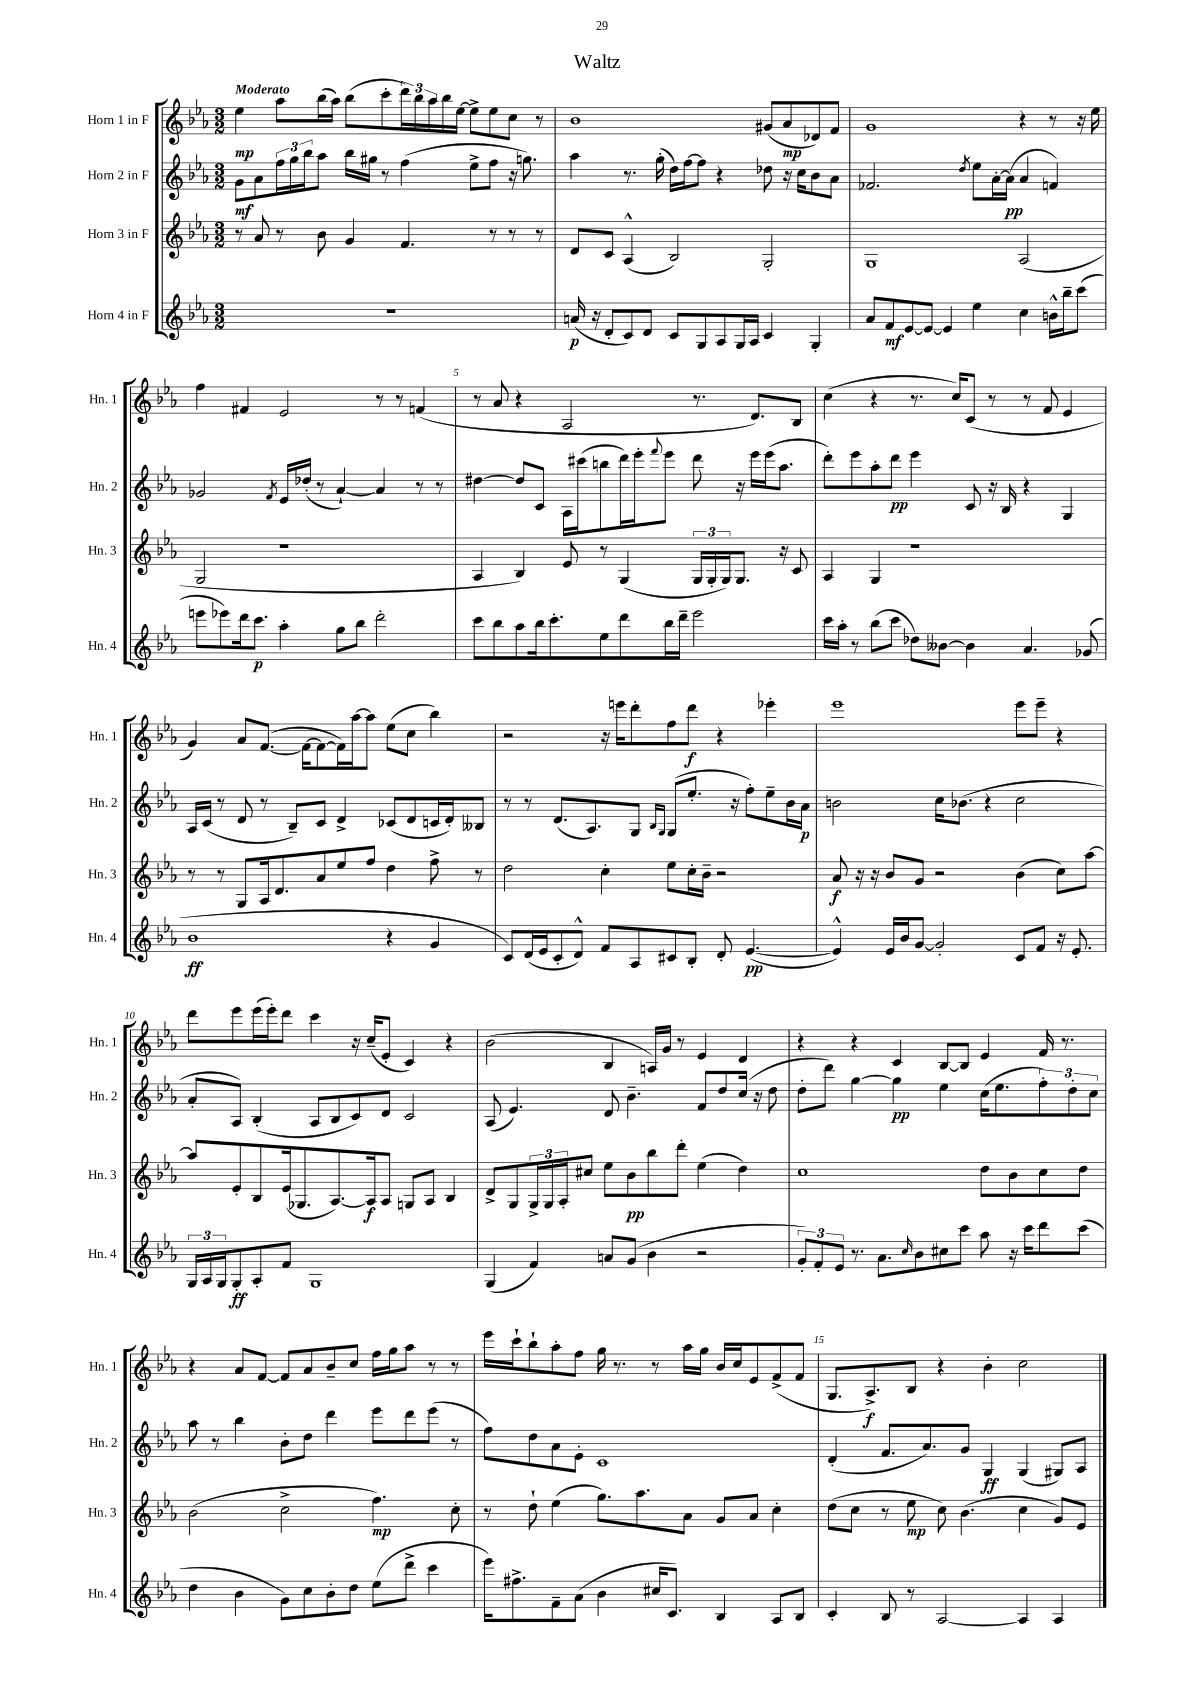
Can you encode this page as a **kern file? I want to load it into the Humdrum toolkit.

**kern	**kern	**kern	**kern
*staff4	*staff3	*staff2	*staff1
*clefG2	*clefG2	*clefG2	*clefG2
*k[b-e-a-]	*k[b-e-a-]	*k[b-e-a-]	*k[b-e-a-]
*M3/2	*M3/2	*M3/2	*M3/2
1.r	8r	8g\L	4ee-\
.	8a-/	8a-\	.
.	8r	24ff\L	8aa-\L
.	.	24gg\	.
.	.	24bb-\J	.
.	8b-\	8aa-\J	(16bb-\L
.	.	.	16aa-\JJ)
.	4g/	16bb-\LL	(8bb-\L
.	.	16gg#\JJ	.
.	.	8r	8ccc'\
.	4.f/	(4ff\	24ddd\L)
.	.	.	24bb-\
.	.	.	24aa-\
.	.	.	16bb-\
.	.	.	[16ee-\JJ
.	.	8ee-^\L	8ee-^\]L
.	8r	8ff\J	8ee-\
.	8r	16r	8cc\J
.	.	8.gg\)	.
.	8r	.	8r
=	=	=	=
(16a/	8d/L	4aa-\	1b-
16r	.	.	.
8d'/L	8c/J	.	.
8c/)	(4A-^^/	8.r	.
8d/J	.	.	.
.	.	(16gg'\	.
8c/L	2B-/)	16dd\LL)	.
.	.	[16ff\J	.
8G/	.	8ff\]J	.
8A-/	.	4r	.
16G/L	.	.	.
16A-/JJ	.	.	.
4c/	2G'/	8dd-\	(8g#/L
.	.	16r	8a-/
.	.	16cc\LK	.
4G'/	.	8b-\	8d-/)
.	.	8a-\J	8f/J
=	=	=	=
8a-/L	1G	2.f-/	1g
8f/	.	.	.
[8e-/	.	.	.
8e-/_J	.	.	.
4e-/]	.	.	.
.	.	8qdd/	.
4ee-\	.	8ee-\L	.
.	.	[16a-'\L	.
.	.	(16a-\]JJ	.
4cc\	(2A-/	4a-/	4r
16b^^\LL	.	4f/)	8r
16bb-~\J	.	.	.
(8ccc\J	.	.	16r
.	.	.	16ee-\
=	=	=	=
8eee\L	2G/	2g-/	4ff\
8eee-\)	.	.	.
16ddd\k	.	.	4f#/
8.ccc\J	.	.	.
.	.	8qf/	.
4aa-'\	1r	16e-/LL	2e-/
.	.	(16dd-'/JJ	.
.	.	8r	.
8gg\L	.	[4a-`/)	.
8bb-\J	.	.	.
2ddd'\	.	4a-/]	8r
.	.	.	8r
.	.	8r	(4f/
.	.	8r	.
=	=	=	=
8ccc\L	4A-/	[4dd#\	8r
8bb-\	.	.	8a-/
8aa-\	4B-/)	8dd#/]L	4r
16bb-\k	.	8c/J	.
8.ccc'\	.	.	.
.	8e-/	16A-\LL	2A-/
.	.	(16ccc#\J	.
8ee-\	8r	8bb\	.
8ddd\	(4G/	16ddd\L)	.
.	.	16eee-'\J	.
.	.	8qqfff/	.
16bb-\L	.	8eee-\J	.
16ddd~\JJ	.	.	.
2eee-\	24G/LL	8ddd\	8.r
.	24G'/	.	.
.	24G/J)	.	.
.	8.G/J	16r	.
.	.	16eee-\LL	8.d/L)
.	.	(16eee-\J	.
.	16r	8.aa-\J	.
.	8c/	.	8B-/J
=	=	=	=
16ccc\LL	4A-/	8ddd'\L)	(4cc\
16aa-'\JJ	.	.	.
8r	.	8eee-\	.
(8bb-\L	4G/	8aa-'\	4r
8ccc\J	.	8ddd\J	.
8dd-\L)	1r	4eee-\	8.r
[8b--\J	.	.	.
.	.	.	16cc/LK)
4b--\]	.	8c/	(8c/J
.	.	16r	8r
.	.	16B-/	.
4.a-/	.	4r	8r
.	.	.	8f/
.	.	4G/	4e-/
(8g-/	.	.	.
=	=	=	=
1b-	8r	16A-/LL	4g/)
.	.	(16c/JJ	.
.	8r	8r	.
.	8G/L	8d/	8a-/L
.	16A-/k	8r	([8.f/J
.	8.d/	.	.
.	.	8B-~/L)	.
.	.	.	16f\_LK
.	8a-/	8c/J	8f\_
.	8ee-/	4d^/	16f\]L)
.	.	.	[16aa-\J
.	8ff/J	.	8aa-\]J
4r	4dd\	(8c-/L	(8ee-\L
.	.	8d/	8cc\J
4g/	8ff^\	16c/L	4bb-\)
.	.	16d'/J)	.
.	8r	8B--/J	.
=	=	=	=
8c/L)	2dd\	8r	2r
(16d/L	.	8r	.
16e-/J	.	.	.
8c'/	.	(8.d/L	.
8d^^/J)	.	.	.
.	.	8.A-/)	.
8f/L	4cc'\	.	16r
.	.	.	16eee\LK
8A-/	.	8G/J	8ddd'\
.	.	16qqB-/LL	.
.	.	16qqG/JJ	.
8c#/	8ee-\L	(8G/L	8ff\
8B-'/J	16cc'\L	8.ee-'/J	8ddd\J
.	16b-~\JJ	.	.
8d'/	2r	.	4r
.	.	16r	.
([4.e-/	.	8ff'\L)	.
.	.	8ee-~\	4eee-'\
.	.	16b-\L	.
.	.	16a-\JJ	.
=	=	=	=
4e-^^/])	8a-/	2b\	1eee-
.	16r	.	.
.	16r	.	.
16e-/LL	8b-/L	.	.
16b-/J	.	.	.
[8g/J	8g/J	.	.
2g'/]	2r	16cc\LK	.
.	.	(8.b-\J	.
.	.	4r	.
8c/L	(4b-\	2cc\	8eee-\L
8f/J	.	.	8eee-~\J
16r	8cc\L)	.	4r
8.e-'/	.	.	.
.	[8aa-\J	.	.
=	=	=	=
24G/LL	8aa-/]L	8a-'/L	8ddd\L
24A-/	.	.	.
24G/J	.	.	.
8G'/	8e-'/	8A-/J)	8eee-\
8A-'/	8B-/	(4B-'/	(16eee-\L
.	.	.	16eee-'\J)
8f/J	(16e-/k	.	8ddd\J
.	8.G-/	.	.
1G	.	8A-/L	4ccc\
.	[8.A-/)	8B-/	.
.	.	8c/)	16r
.	16A-/]k	.	(16cc~/LK
.	8A-/J	8d/J	8e-'/J
.	8G/L	2c/	4c/)
.	8A-/J	.	.
.	4B-/	.	4r
=	=	=	=
(4G/	8d^/L	(8A-/	(2b-\
.	8G/	4.e-/)	.
4f/)	24G^/L	.	.
.	24G/	.	.
.	24A-'/J	.	.
.	8cc#/J	.	.
8a/L	8ee-\L	8d/	4B-/
(8g/J	8b-\	4.b-~\	.
4b-\	8bb-\	.	16A/LL)
.	.	.	16g/JJ
.	8ddd'\J	.	8r
2r	(4ee-\	8f/L	4e-/
.	.	8dd/	.
.	4dd\)	(16cc/Jk	4d/
.	.	16r	.
.	.	8dd\	.
=	=	=	=
12g'/L)	1cc	8dd'\L	4r
12f'/	.	.	.
.	.	8ddd\J)	.
12e-/J	.	.	.
8.r	.	[4gg\	4r
8.a-\L	.	.	.
.	.	4gg\]	4c/
16qqcc/	.	.	.
8b-\	.	.	.
8cc#\	.	4ee-\	[8B-/L
8ccc\J	.	.	8B-/]J
8aa-\	8dd\L	(16cc\LK	4e-/
.	.	8.ee-\	.
16r	8b-\	.	.
16ccc\LK	.	.	.
8ddd\	8cc\	12ff'\)	16f/
.	.	.	8.r
.	.	12dd'\	.
(8ccc\J	8dd\J	.	.
.	.	12cc\J	.
=	=	=	=
4dd\	(2b-\	8aa-\	4r
.	.	8r	.
4b-\	.	4bb-\	8a-/L
.	.	.	[8f/J
8g\L)	2cc^\	8b-'\L	8f/]L
8cc\	.	8dd\J	8a-/
8b-'\	.	4ddd\	8b-~/
8dd\J	.	.	8cc/J
(8ee-\L	4.ff\)	8eee-\L	16ff\LL
.	.	.	16gg\J
8ddd^\J	.	8ddd\	8aa-\J
4ccc\	.	(8eee-\J	8r
.	8cc'\	8r	8r
=	=	=	=
16eee-\LK)	8r	8ff\L)	16eee-\LL
8.ff#^\	.	.	16ccc`\J
.	8dd`\	8dd\	8bb-`\
8f~\	(4ee-\	8a-\	8aa-'\
(8a-\J	.	8e-'\J	8ff\J
4b-\	8.gg\L)	1c	16gg\
.	.	.	8.r
.	8.aa-\	.	.
16cc#/LK	.	.	8r
8.c/J)	.	.	.
.	8a-\J	.	16aa-\LL
.	.	.	16gg\JJ
4B-/	8g/L	.	16b-/LL
.	.	.	16cc/J
.	8a-/J	.	8e-/
8A-/L	4cc'\	.	(8f^/
8B-/J	.	.	8f/J
=	=	=	=
4c'/	(8dd\L	(4d'/	8.G/L
.	8cc\J	.	.
.	.	.	8.A-^/)
8B-/	8r	8.f/L	.
8r	8ee-\	.	8B-/J
.	.	8.a-/)	.
[2A-/	8cc\)	.	4r
.	(4.b-\	8g/J	.
.	.	4G/	4b-'\
4A-/]	4cc\	(4G/	2cc\
4A-/	8g/L)	8G#/L)	.
.	8e-/J	8A-/J	.
==	==	==	==
*-	*-	*-	*-
